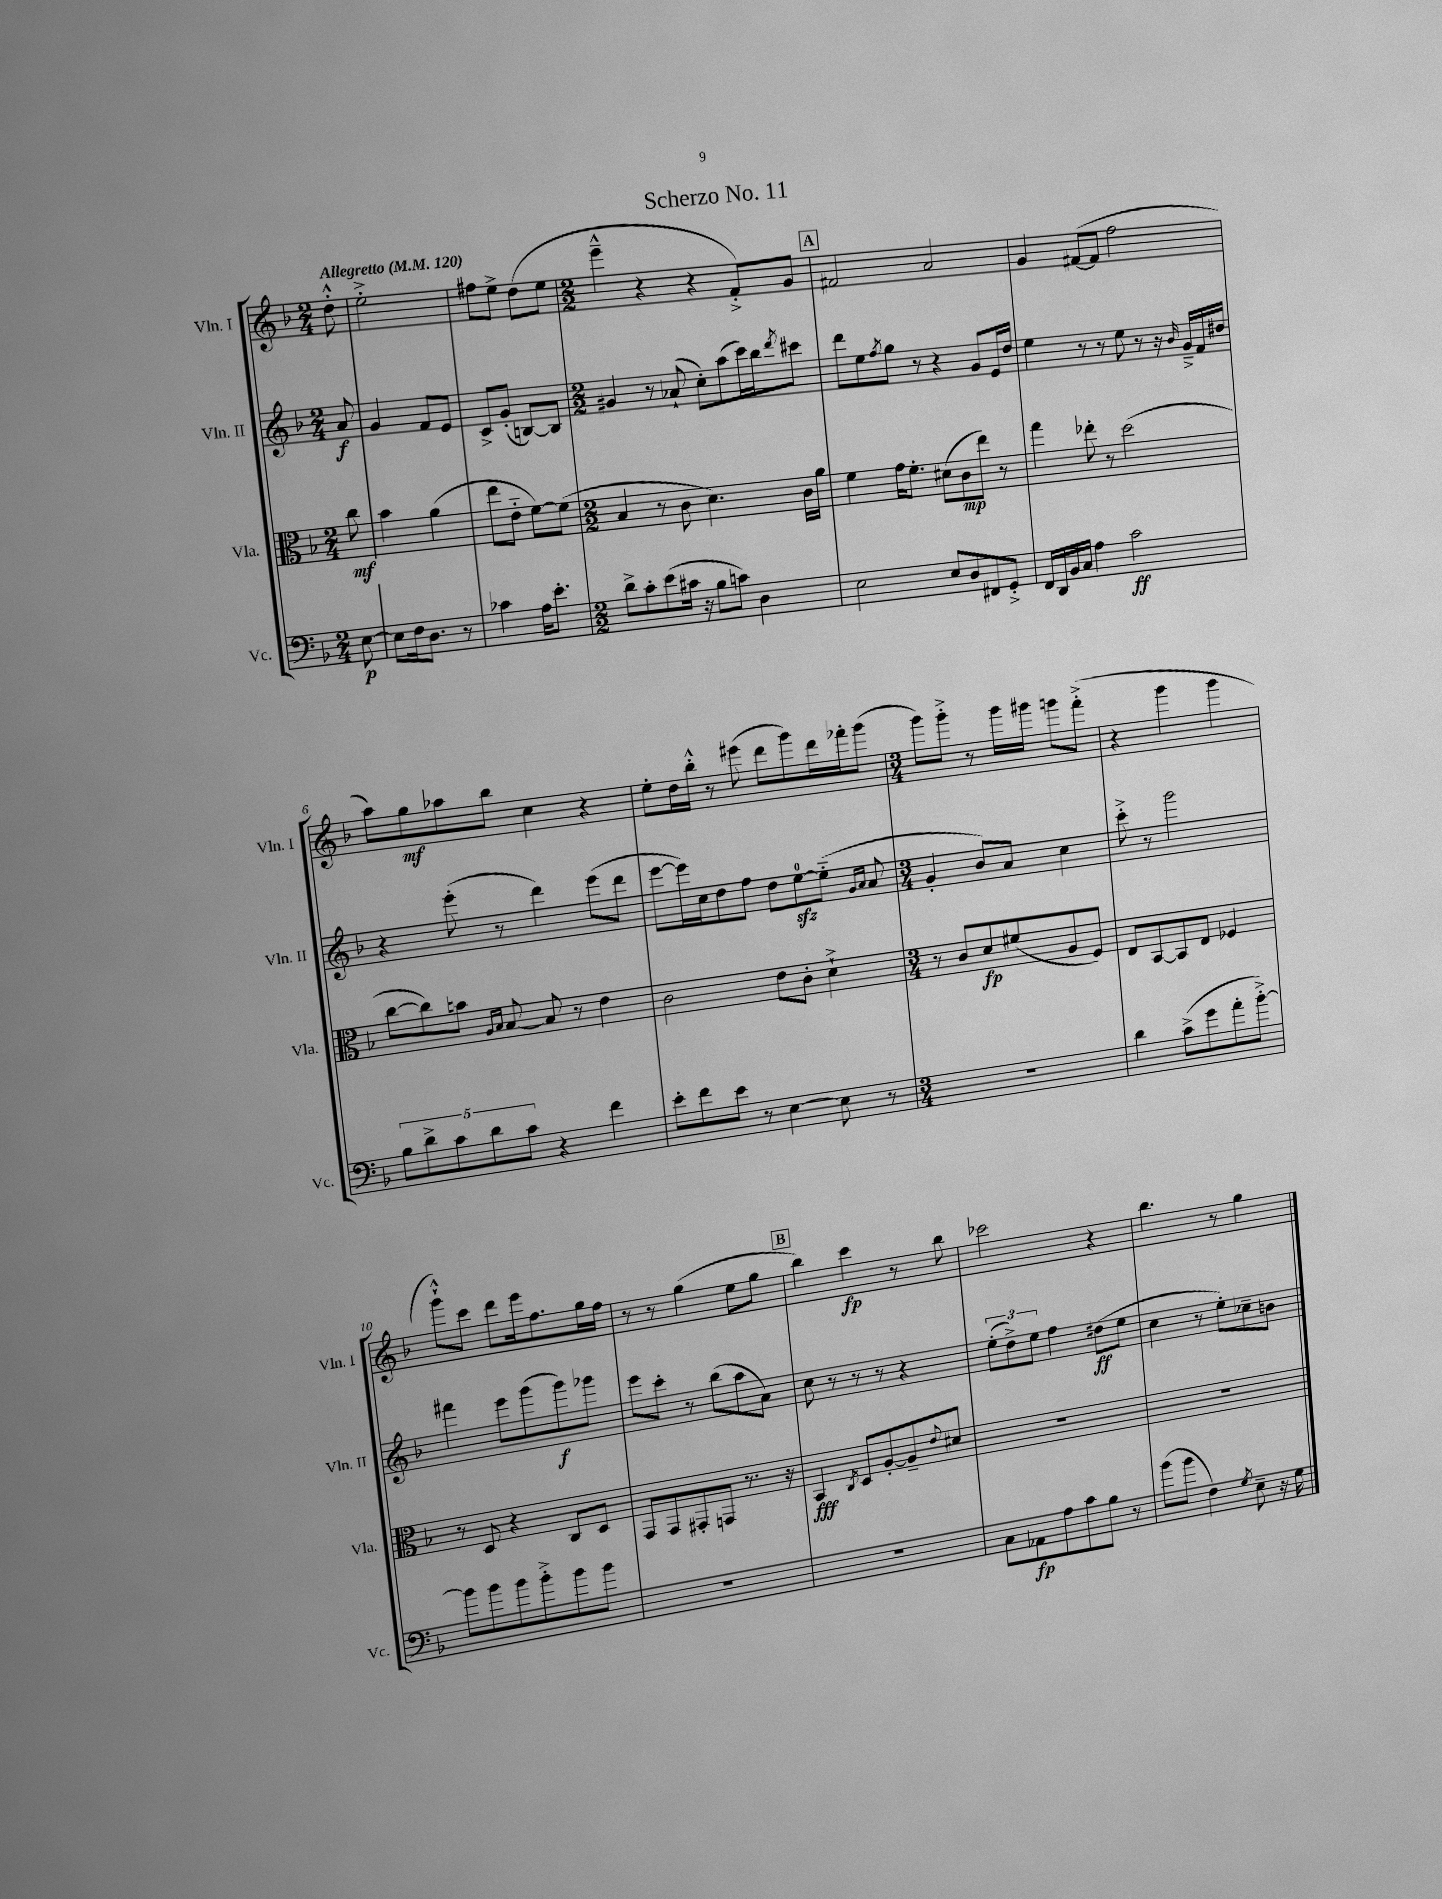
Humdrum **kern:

**kern	**dynam	**kern	**dynam	**kern	**dynam	**kern	**dynam
*part4	*part4	*part3	*part3	*part2	*part2	*part1	*part1
*staff4	*staff4	*staff3	*staff3	*staff2	*staff2	*staff1	*staff1
*I"Vc.	*	*I"Vla.	*	*I"Vln. II	*	*I"Vln. I	*
*I'Vc.	*	*I'Vla.	*	*I'Vln. II	*	*I'Vln. I	*
*clefF4	*	*clefC3	*	*clefG2	*	*clefG2	*
*k[b-]	*	*k[b-]	*	*k[b-]	*	*k[b-]	*
*M2/4	*	*M2/4	*	*M2/4	*	*M2/4	*
*MM120	*	*MM120	*	*MM120	*	*MM120	*
=	=	=	=	=	=	=	=
!	!	!	!	!	!	!LO:TX:a:B:t=Allegretto	!
[8E\	p	8cc\	mf	8a/	f	8dd'^^\	.
=1	=1	=1	=1	=1	=1	=1	=1
8E\L]	.	4b-\	.	4g/	.	2ee'^\	.
16F\k	.	.	.	.	.	.	.
8.D\J	.	.	.	.	.	.	.
.	.	(4a\	.	8f/L	.	.	.
8r	.	.	.	8e/J	.	.	.
=2	=2	=2	=2	=2	=2	=2	=2
4c-X\	.	8ee\L	.	8c^/L	.	8ff#X\L	.
.	.	8e\J	.	(8g'/J	.	8ee^\J	.
16A\KL	.	[8f\L)	.	[8Bn/L)	.	(8dd\L	.
8.e'\J	.	.	.	.	.	.	.
.	.	(8f\J]	.	8B/J]	.	8ee\J	.
=3	=3	=3	=3	=3	=3	=3	=3
*M2/2	*	*M2/2	*	*M2/2	*	*M2/2	*
8d^\L	.	4B-/	.	4g#X/	.	4eee~^^\	.
8c'\	.	.	.	.	.	.	.
(8e\	.	8r	.	8r	.	4r	.
16c#X\Jk	.	8c\	.	(8a-X`/	.	.	.
16r	.	.	.	.	.	.	.
8B-\L	.	4.d\)	.	8cc'\L)	.	4r	.
8cn\J)	.	.	.	(8aa\	.	.	.
4D\	.	.	.	16ccc\L)	.	8f'^/L)	.
.	.	.	.	16bb-\J	.	.	.
.	.	.	.	8qddd/	.	.	.
.	.	16c\LL	.	8ccc#X\J	.	8g/J	.
.	.	16a\JJ	.	.	.	.	.
!!LO:REH:place=s1:t=A
=4	=4	=4	=4	=4	=4	=4	=4
2E\	.	4f\	.	8ddd\L	.	2f#X/	.
.	.	.	.	8ee\	.	.	.
.	.	.	.	8qff/	.	.	.
.	.	16g\KL	.	8gg\J	.	.	.
.	.	8.f'\J	.	.	.	.	.
.	.	.	.	8r	.	.	.
8E/L	.	(8d#X\L	.	4r	.	2a/	.
8D/	.	8c\	mp	.	.	.	.
8FF#X/	.	8ee\J)	.	8g/L	.	.	.
8GG'^/J	.	8r	.	16e/L	.	.	.
.	.	.	.	16dd/JJ	.	.	.
=5	=5	=5	=5	=5	=5	=5	=5
16FF/LL	.	4gg\	.	4ee\	.	4g/	.
16DD/	.	.	.	.	.	.	.
16BB-/	.	.	.	.	.	.	.
16C/JJ	.	.	.	.	.	.	.
4A\	.	8ee-X'\	.	8r	.	([8f#X/L	.
.	.	8r	.	8r	.	8f#/J]	.
2c\	ff	(2dd\	.	8ee\	.	2ff\	.
.	.	.	.	8r	.	.	.
.	.	.	.	16r	.	.	.
.	.	.	.	16qqb-/	.	.	.
.	.	.	.	16g~^/LL	.	.	.
.	.	.	.	16f/	.	.	.
.	.	.	.	16dd#X/JJ	.	.	.
!!LO:LB:g=z
=6	=6	=6	=6	=6	=6	=6	=6
10B-\L	.	[8cc\L	.	4r	.	8aa\L)	.
10d^\	.	.	.	.	.	.	.
.	.	8cc\])	.	.	.	8gg\	mf
10c\	.	.	.	.	.	.	.
.	.	8bn\J	.	(8eee'\	.	8aa-X\	.
10d\	.	.	.	.	.	.	.
.	.	16qqA/LL	.	.	.	.	.
.	.	16qqB-/JJ	.	.	.	.	.
.	.	[8B-/	.	8r	.	8bb-\J	.
10c\J	.	.	.	.	.	.	.
4r	.	8B-/]	.	4ddd\)	.	4cc\	.
.	.	8r	.	.	.	.	.
4f\	.	4e\	.	(8eee\L	.	4r	.
.	.	.	.	8ddd\J	.	.	.
=7	=7	=7	=7	=7	=7	=7	=7
8e'\L	.	2c\	.	[8eee\L	.	8ee'\L	.
8f\	.	.	.	16eee\L])	.	16dd\L	.
.	.	.	.	16cc\J	.	16bb-'^^\JJ	.
8e\J	.	.	.	8dd\	.	8r	.
8r	.	.	.	8ff\J	.	(8eee#X\	.
[4E\	.	8e\L	.	8dd\L	.	8ddd\L	.
.	.	8c'\J	.	[8eezz\	.	8ggg\)	.
8E\]	.	4d`^\	.	(8ee\J]	.	16ddd\L	.
.	.	.	.	.	.	16fff-X'\J	.
.	.	.	.	16qqg/LL	.	.	.
.	.	.	.	16qqa/JJ	.	.	.
8r	.	.	.	8a/	.	(8ggg\J	.
=8	=8	=8	=8	=8	=8	=8	=8
*M3/4	*	*M3/4	*	*M3/4	*	*M3/4	*
2.r	.	8r	.	4g'/	.	8ggg\L)	.
.	.	8c/L	.	.	.	8ggg'^\J	.
.	.	8d/	fp	8b-/L)	.	8r	.
.	.	(8f#X/	.	8a/J	.	16ggg\LL	.
.	.	.	.	.	.	16ggg#X\JJ	.
.	.	8A/	.	4cc\	.	8gggn\L	.
.	.	8F/J)	.	.	.	(8fff'^\J	.
=9	=9	=9	=9	=9	=9	=9	=9
4d\	.	8E/L	.	8ccc'^\	.	4r	.
.	.	[8BB-/	.	8r	.	.	.
(8c^\L	.	8BB-/]	.	2ggg\	.	4ggg\	.
8g\	.	8E/J	.	.	.	.	.
8a'\	.	4F-X/	.	.	.	4ggg\	.
[8b-'^\J)	.	.	.	.	.	.	.
!!LO:LB:g=z
=10	=10	=10	=10	=10	=10	=10	=10
8b-\L]	.	8r	.	4fff#X\	.	8ggg`^^\L)	.
8b-\	.	8D/	.	.	.	8ccc\J	.
8b-\	.	4r	.	8eee\L	.	8ddd\L	.
8b-'^\	.	.	.	(8ggg\	.	16eee\k	.
.	.	.	.	.	.	8.ff\	.
8b-\	.	8C/L	.	8ggg\)	f	.	.
8b-\J	.	8D/J	.	8ggg-X\J	.	16gg\L	.
.	.	.	.	.	.	16ff\JJ	.
=11	=11	=11	=11	=11	=11	=11	=11
2.r	.	8GG/L	.	8eee\L	.	8r	.
.	.	8GG/	.	8ccc'\J	.	8r	.
.	.	8GG#X'/	.	8r	.	(4gg\	.
.	.	8GGn/J	.	(8bb-\L	.	.	.
.	.	8.r	.	8aa\	.	8ee\L	.
.	.	.	.	8a\J)	.	8gg\J	.
.	.	16r	.	.	.	.	.
!!LO:REH:place=s1:t=B
=12	=12	=12	=12	=12	=12	=12	=12
2.r	.	4BB-/	fff	8cc\	.	4bb-\)	.
.	.	.	.	8r	.	.	.
.	.	8qC/	.	.	.	.	.
.	.	8D/L	.	8r	.	4ccc\	fp
.	.	[8A'/	.	8r	.	.	.
.	.	8A~/]	.	4r	.	8r	.
.	.	8qqe/	.	.	.	.	.
.	.	8d#X/J	.	.	.	8bb-\	.
=13	=13	=13	=13	=13	=13	=13	=13
8C\L	.	2.r	.	(12ee'\L	.	2ccc-X\	.
.	.	.	.	12dd^\)	.	.	.
8AA-X\	fp	.	.	.	.	.	.
.	.	.	.	12ee\J	.	.	.
8A\	.	.	.	4ff\	.	.	.
8c\	.	.	.	.	.	.	.
8B-\J	.	.	.	(8dd#X\L	ff	4r	.
8r	.	.	.	8ee\J	.	.	.
=14	=14	=14	=14	=14	=14	=14	=14
(8b-\L	.	2.r	.	4cc\	.	4.bb-\	.
8b-\J	.	.	.	.	.	.	.
4F\)	.	.	.	8r	.	.	.
.	.	.	.	8ee'\L)	.	8r	.
8qG/	.	.	.	.	.	.	.
8E~\	.	.	.	8cc-X~\	.	4gg\	.
16r	.	.	.	8bn\J	.	.	.
16G\	.	.	.	.	.	.	.
==	==	==	==	==	==	==	==
*-	*-	*-	*-	*-	*-	*-	*-
